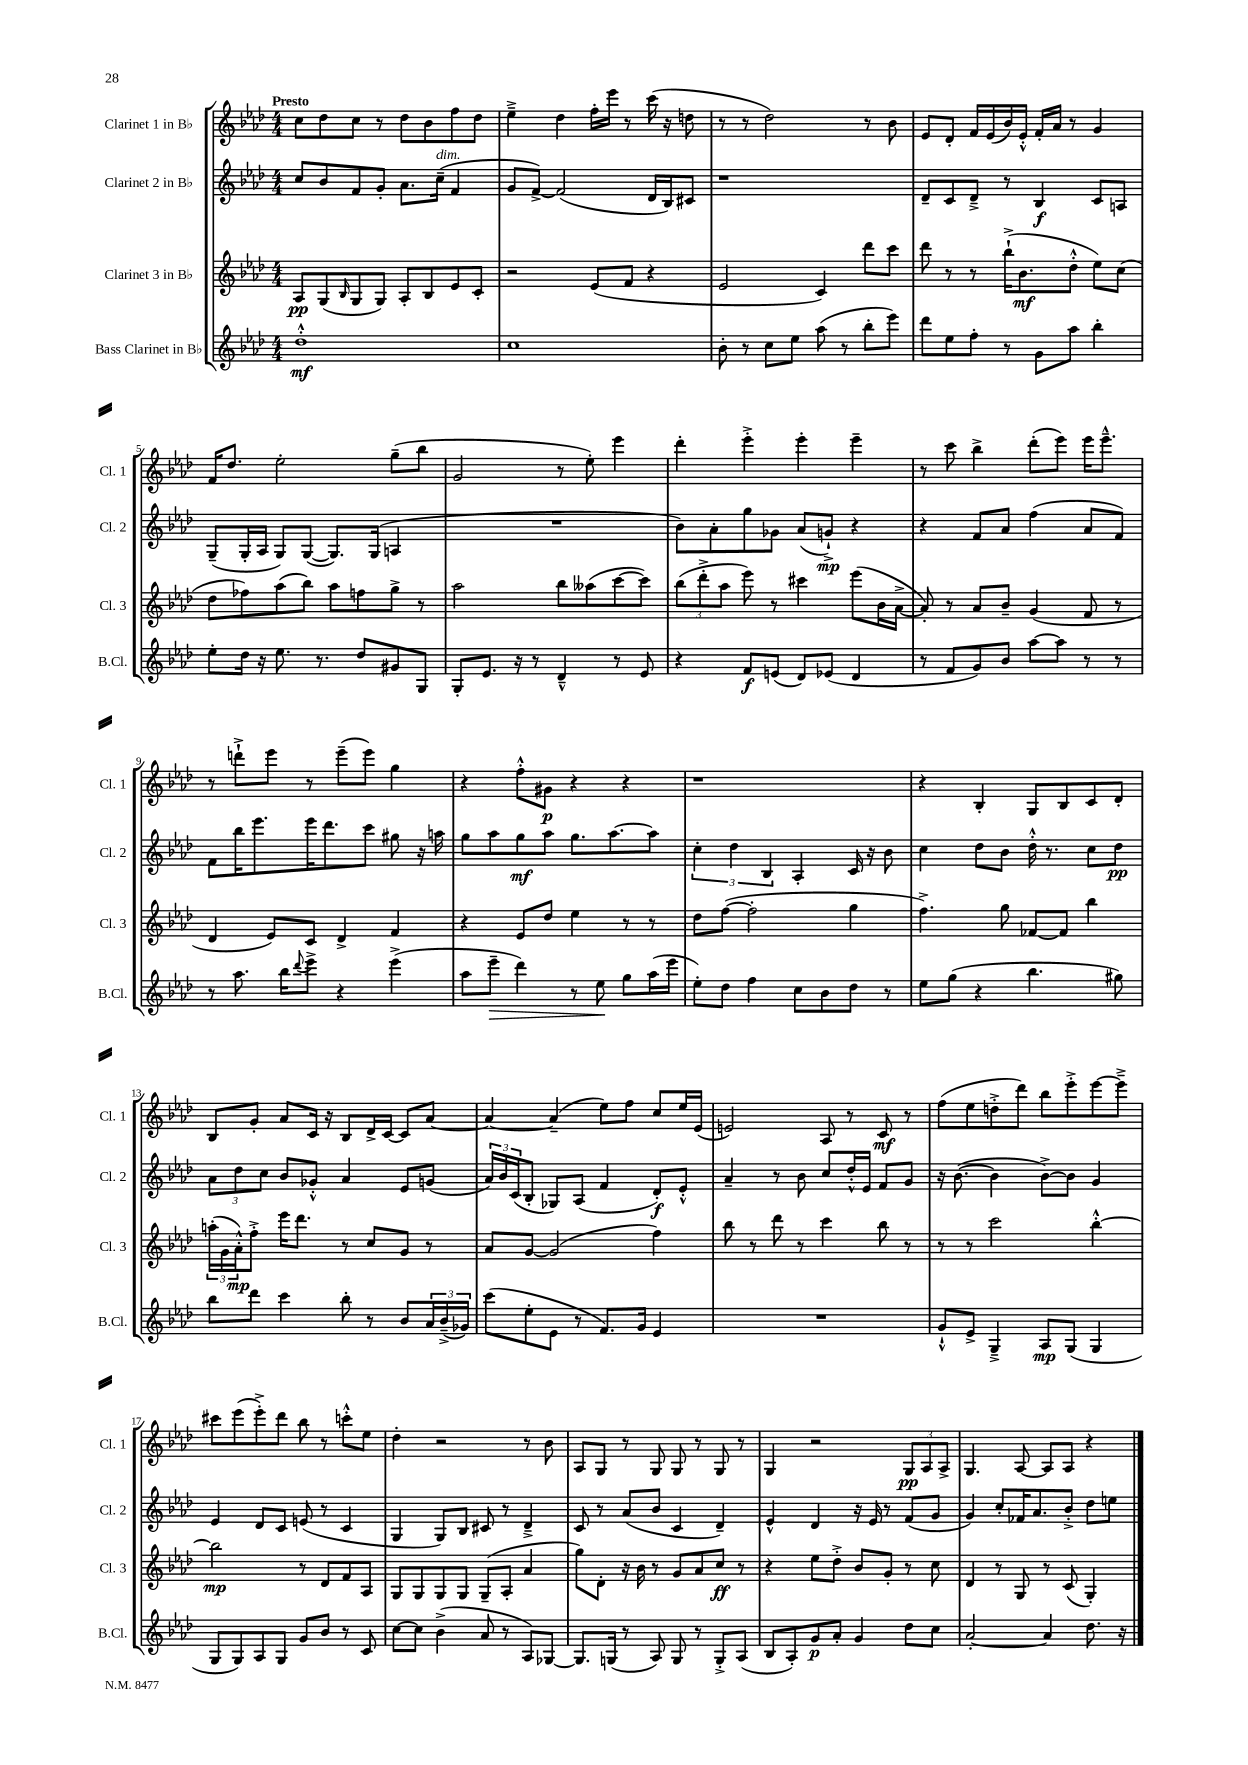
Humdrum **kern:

**kern	**dynam	**kern	**dynam	**kern	**dynam	**kern	**dynam
*part4	*part4	*part3	*part3	*part2	*part2	*part1	*part1
*staff4	*staff4	*staff3	*staff3	*staff2	*staff2	*staff1	*staff1
*I"Bass Clarinet in B♭	*	*I"Clarinet 3 in B♭	*	*I"Clarinet 2 in B♭	*	*I"Clarinet 1 in B♭	*
*I'B.Cl.	*	*I'Cl. 3	*	*I'Cl. 2	*	*I'Cl. 1	*
*clefG2	*	*clefG2	*	*clefG2	*	*clefG2	*
*k[b-e-a-d-]	*	*k[b-e-a-d-]	*	*k[b-e-a-d-]	*	*k[b-e-a-d-]	*
*M4/4	*	*M4/4	*	*M4/4	*	*M4/4	*
=1	=1	=1	=1	=1	=1	=1	=1
!	!	!	!	!	!	!LO:TX:a:B:t=Presto	!
1dd-'^^	mf	8A-/L	pp	8cc/L	.	8cc\L	.
.	.	(8G/	.	8b-/	.	8dd-\	.
.	.	16qqB-/	.	.	.	.	.
.	.	8G/	.	8f/	.	8cc\J	.
.	.	8G/J)	.	8g'/J	.	8r	.
.	.	8A-'/L	.	8.a-\L	.	8dd-\L	.
.	.	8B-/	.	.	.	8b-\	.
!	!	!	!	!LO:TX:a:i:t=dim.	!	!	!
.	.	.	.	(16cc~\Jk	.	.	.
.	.	8e-/	.	4f/	.	8ff\	.
.	.	8c'/J	.	.	.	8dd-\J	.
=2	=2	=2	=2	=2	=2	=2	=2
1cc	.	2r	.	8g/L	.	4ee-~^\	.
.	.	.	.	[8f^/J)	.	.	.
.	.	.	.	(2f/]	.	4dd-\	.
.	.	(8e-/L	.	.	.	16ff'\LL	.
.	.	.	.	.	.	16eee-\JJ	.
.	.	8f/J	.	.	.	8r	.
.	.	4r	.	16d-/LL	.	(16ccc\	.
.	.	.	.	16B-/J)	.	16r	.
.	.	.	.	8c#X/J	.	8ddn\	.
=3	=3	=3	=3	=3	=3	=3	=3
8b-'\	.	2e-/	.	1r	.	8r	.
8r	.	.	.	.	.	8r	.
8cc\L	.	.	.	.	.	2dd-\)	.
8ee-\J	.	.	.	.	.	.	.
(8aa-\	.	4c/)	.	.	.	.	.
8r	.	.	.	.	.	.	.
8bb-'\L	.	8ddd-\L	.	.	.	8r	.
8eee-\J)	.	8ccc\J	.	.	.	8b-\	.
=4	=4	=4	=4	=4	=4	=4	=4
8ddd-\L	.	8ddd-\	.	8d-~/L	.	8e-/L	.
8ee-\	.	8r	.	8c/	.	8d-'/J	.
8ff'\J	.	8r	.	8d-~^/J	.	16f/LL	.
.	.	.	.	.	.	(16e-/	.
8r	.	(16bb-`^\KL	.	8r	.	16b-/)	.
.	.	8.b-\	mf	.	.	16e-'^^/JJ	.
8g\L	.	.	.	4B-/	f	16f'/LL	.
.	.	.	.	.	.	16a-/JJ	.
8aa-\J	.	8dd-'^^\J	.	.	.	8r	.
4bb-'\	.	8ee-\L)	.	8c/L	.	4g/	.
.	.	(8cc\J	.	8An/J	.	.	.
!!LO:LB:g=z
=5	=5	=5	=5	=5	=5	=5	=5
8ee-'\L	.	8dd-\L	.	(8G~/L	.	16f/KL	.
.	.	.	.	.	.	8.dd-/J	.
16dd-\Jk	.	8ff-X\)	.	16G'/L	.	.	.
16r	.	.	.	16A-/JJ	.	.	.
8.ee-\	.	(8aa-\	.	8G/L)	.	2ee-'\	.
.	.	8bb-\J)	.	([8G/J	.	.	.
8.r	.	.	.	.	.	.	.
.	.	8aa-\L	.	8.G/L])	.	.	.
8dd-/L	.	8ffn\	.	.	.	.	.
.	.	.	.	(16G/Jk	.	.	.
8g#X/	.	8gg^\J	.	4An/	.	(8gg~\L	.
8G/J	.	8r	.	.	.	8bb-\J	.
=6	=6	=6	=6	=6	=6	=6	=6
8G'/L	.	2aa-\	.	1r	.	2g/	.
8.e-/J	.	.	.	.	.	.	.
16r	.	.	.	.	.	.	.
8r	.	.	.	.	.	.	.
4d-~^^/	.	8bb-\L	.	.	.	8r	.
.	.	(8aa--X\	.	.	.	8ee-'\)	.
8r	.	[8ccc\	.	.	.	4eee-\	.
8e-/	.	8ccc\J])	.	.	.	.	.
=7	=7	=7	=7	=7	=7	=7	=7
4r	.	(12bb-\L	.	8b-\L)	.	4ddd-'\	.
.	.	12ddd-'^\	.	.	.	.	.
.	.	.	.	8a-'\	.	.	.
.	.	12aa-\J	.	.	.	.	.
8f/L	f	8eee-\)	.	8gg\	.	4eee-'^\	.
(8en/J	.	8r	.	8g-X\J	.	.	.
8d-/L)	.	4ccc#X\	.	(8a-/L	.	4eee-'\	.
(8e-X/J	.	.	.	8gn`^/J)	mp	.	.
4d-/	.	(8eee-\L	.	4r	.	4eee-~\	.
.	.	16b-\L	.	.	.	.	.
.	.	[16a-^\JJ	.	.	.	.	.
=8	=8	=8	=8	=8	=8	=8	=8
8r	.	8a-'/])	.	4r	.	8r	.
8f/L	.	8r	.	.	.	8ccc\	.
8g/)	.	8a-/L	.	8f/L	.	4bb-^\	.
8b-/J	.	8b-~/J	.	8a-/J	.	.	.
[8aa-\L	.	(4g/	.	(4ff\	.	(8ddd-'\L	.
8aa-\J]	.	.	.	.	.	8eee-\J)	.
8r	.	8f/	.	8a-/L	.	16eee-\KL	.
.	.	.	.	.	.	8.eee-~^^\J	.
8r	.	8r	.	8f/J)	.	.	.
!!LO:LB:g=z
=9	=9	=9	=9	=9	=9	=9	=9
8r	.	4d-/	.	8f\L	.	8r	.
8.aa-\	.	.	.	16bb-\K	.	8dddn`^\L	.
.	.	.	.	8.eee-\	.	.	.
.	.	8e-/L)	.	.	.	8eee-\J	.
16bb-\KL	.	.	.	.	.	.	.
8qqddd-/	.	.	.	.	.	.	.
8eee-^\J	.	8c/J	.	16eee-\K	.	8r	.
.	.	.	.	8.ddd-\	.	.	.
4r	.	4d-^/	.	.	.	(8eee-~\L	.
.	.	.	.	8ccc\J	.	8eee-\J)	.
(4eee-^\	.	4f/	.	8gg#X\	.	4gg\	.
.	.	.	.	16r	.	.	.
.	.	.	.	16aan\	.	.	.
=10	=10	=10	=10	=10	=10	=10	=10
8aa-\L	.	4r	.	8gg\L	.	4r	.
!	!LO:HP:b	!	!	!	!	!	!
8eee-~\J	>	.	.	8aa-\	.	.	.
4ddd-\)	.	8e-/L	.	8gg\	mf	8ff'^^\L	.
.	.	8dd-/J	.	8aa-\J	.	8g#X\J	p
8r	.	4ee-\	.	8.gg\L	.	4r	.
8ee-\	.	.	.	.	.	.	.
.	.	.	.	[8.aa-\	.	.	.
8gg\L	]	8r	.	.	.	4r	.
(16aa-\L	.	8r	.	8aa-\J]	.	.	.
16eee-\JJ	.	.	.	.	.	.	.
=11	=11	=11	=11	=11	=11	=11	=11
8ee-'\L)	.	8dd-\L	.	6cc'\	.	1r	.
8dd-\J	.	([8ff\J	.	.	.	.	.
.	.	.	.	6dd-\	.	.	.
4ff\	.	2ff'\]	.	.	.	.	.
.	.	.	.	6B-/	.	.	.
8cc\L	.	.	.	4A-'/	.	.	.
8b-\	.	.	.	.	.	.	.
8dd-\J	.	4gg\	.	16c/	.	.	.
.	.	.	.	16r	.	.	.
8r	.	.	.	8b-\	.	.	.
=12	=12	=12	=12	=12	=12	=12	=12
8ee-\L	.	4.ff^\)	.	4cc\	.	4r	.
(8gg\J	.	.	.	.	.	.	.
4r	.	.	.	8dd-\L	.	4B-'/	.
.	.	8gg\	.	8b-\J	.	.	.
4.bb-\	.	[8f-X/L	.	16dd-'^^\	.	8G/L	.
.	.	.	.	8.r	.	.	.
.	.	8f-/J]	.	.	.	8B-/	.
.	.	4bb-\	.	8cc\L	.	8c/	.
8gg#X\)	.	.	.	8dd-\J	pp	8d-'/J	.
!!LO:LB:g=z
=13	=13	=13	=13	=13	=13	=13	=13
8bb-\L	.	(24aan'\LL	.	12a-\L	.	8B-/L	.
.	.	24g\	.	.	.	.	.
.	.	24a-'^^\J)	mp	12dd-\	.	.	.
8ddd-\J	.	8ff'^\J	.	.	.	8g'/J	.
.	.	.	.	12cc\J	.	.	.
4ccc\	.	16eee-\KL	.	8b-/L	.	8a-/L	.
.	.	8.ddd-\J	.	.	.	.	.
.	.	.	.	8g-X'^^/J	.	16c/Jk	.
.	.	.	.	.	.	16r	.
8bb-'\	.	8r	.	4a-/	.	8B-/L	.
8r	.	8cc/L	.	.	.	16d-^/L	.
.	.	.	.	.	.	[16c/JJ	.
8b-/L	.	8g/J	.	8e-/L	.	8c/L]	.
24a-/L	.	8r	.	(8gn/J	.	[8a-/J	.
(24b-~^/	.	.	.	.	.	.	.
24g-X/JJ)	.	.	.	.	.	.	.
=14	=14	=14	=14	=14	=14	=14	=14
(8ccc\L	.	8a-/L	.	24a-/LL)	.	4a-/_	.
.	.	.	.	24b-/	.	.	.
.	.	.	.	(24c/J	.	.	.
8ee-'\	.	[8g/J	.	8B-'/J	.	.	.
8e-\J	.	(2g/]	.	8G-X/L)	.	(4a-~/]	.
8r	.	.	.	(8A-/J	.	.	.
8.f/L)	.	.	.	4f/	.	8ee-\L)	.
.	.	.	.	.	.	8ff\J	.
16g/Jk	.	.	.	.	.	.	.
4e-/	.	4ff\)	.	8d-'/L)	f	8cc/L	.
.	.	.	.	8e-'^^/J	.	16ee-/L	.
.	.	.	.	.	.	(16e-/JJ	.
=15	=15	=15	=15	=15	=15	=15	=15
1r	.	8bb-\	.	4a-~/	.	2en/)	.
.	.	8r	.	.	.	.	.
.	.	8ddd-\	.	8r	.	.	.
.	.	8r	.	8b-\	.	.	.
.	.	4ccc\	.	8cc/L	.	8A-/	.
.	.	.	.	16dd-'^^/L	.	8r	.
.	.	.	.	16e-/JJ	.	.	.
.	.	8bb-\	.	8f/L	.	8c/	mf
.	.	8r	.	8g/J	.	8r	.
=16	=16	=16	=16	=16	=16	=16	=16
8g`^^/L	.	8r	.	16r	.	(8ff\L	.
.	.	.	.	([8.b-\	.	.	.
8e-^/J	.	8r	.	.	.	8ee-\	.
4G~^/	.	2ccc\	.	4b-\]	.	8ddn'^\	.
.	.	.	.	.	.	8ddd-\J)	.
8A-/L	mp	.	.	[8b-^\L)	.	8bb-\L	.
(8G/J	.	.	.	8b-\J]	.	8eee-'^\	.
4G/	.	[4bb-'^^\	.	4g/	.	[8eee-\	.
.	.	.	.	.	.	8eee-~^\J]	.
!!LO:LB:g=z
=17	=17	=17	=17	=17	=17	=17	=17
8G/L	.	2bb-\]	mp	4e-/	.	8ccc#X\L	.
8G/)	.	.	.	.	.	(8eee-\	.
8A-/	.	.	.	8d-/L	.	8eee-'^\)	.
8G/J	.	.	.	8c/J	.	8ddd-\J	.
8g/L	.	8r	.	(8en/	.	8bb-\	.
8b-/J	.	8d-/L	.	8r	.	8r	.
8r	.	8f/	.	4c/	.	8cccn'^^\L	.
8c/	.	8A-/J	.	.	.	8ee-\J	.
=18	=18	=18	=18	=18	=18	=18	=18
[8cc\L	.	8G/L	.	4G/	.	4dd-'\	.
8cc\J]	.	8G/	.	.	.	.	.
(4b-^\	.	8G/	.	8G/L)	.	2r	.
.	.	8G/J	.	8B-/J	.	.	.
8a-/	.	(8G~/L	.	8c#X/	.	.	.
8r	.	8A-'/J	.	8r	.	.	.
8A-/L)	.	4a-/	.	4d-~^/	.	8r	.
[8G-X/J	.	.	.	.	.	8b-\	.
=19	=19	=19	=19	=19	=19	=19	=19
8.G-/L]	.	8gg\L)	.	8c/	.	8A-/L	.
.	.	8d-'\J	.	8r	.	8G/J	.
(16Gn/Jk	.	.	.	.	.	.	.
8r	.	16r	.	(8a-/L	.	8r	.
.	.	16b-\	.	.	.	.	.
8A-/)	.	8r	.	8b-/J	.	8G/	.
8G/	.	8g/L	.	4c/	.	8G/	.
8r	.	8a-/	.	.	.	8r	.
8G'^/L	.	8cc/J	ff	4d-~/)	.	8G/	.
(8A-/J	.	8r	.	.	.	8r	.
=20	=20	=20	=20	=20	=20	=20	=20
8B-/L	.	4r	.	4e-^^/	.	4G/	.
8A-'/)	.	.	.	.	.	.	.
8g/	p	8ee-\L	.	4d-/	.	2r	.
8a-'/J	.	8dd-'^\J	.	.	.	.	.
4g/	.	8b-/L	.	16r	.	.	.
.	.	.	.	16e-/	.	.	.
.	.	8g'/J	.	8r	.	.	.
8dd-\L	.	8r	.	(8f/L	.	12G/L	pp
.	.	.	.	.	.	12A-/	.
8cc\J	.	8cc\	.	8g/J	.	.	.
.	.	.	.	.	.	12A-^/J	.
=21	=21	=21	=21	=21	=21	=21	=21
[2a-'/	.	4d-/	.	4g/)	.	4.G/	.
.	.	8r	.	8cc'/L	.	.	.
.	.	8G/	.	16f-X/K	.	[8A-/	.
.	.	.	.	8.a-/	.	.	.
4a-/]	.	8r	.	.	.	8A-/L]	.
.	.	(8c/	.	8b-'^/J	.	8A-/J	.
8.dd-\	.	4G'/)	.	8dd-\L	.	4r	.
.	.	.	.	8een\J	.	.	.
16r	.	.	.	.	.	.	.
==	==	==	==	==	==	==	==
*-	*-	*-	*-	*-	*-	*-	*-
